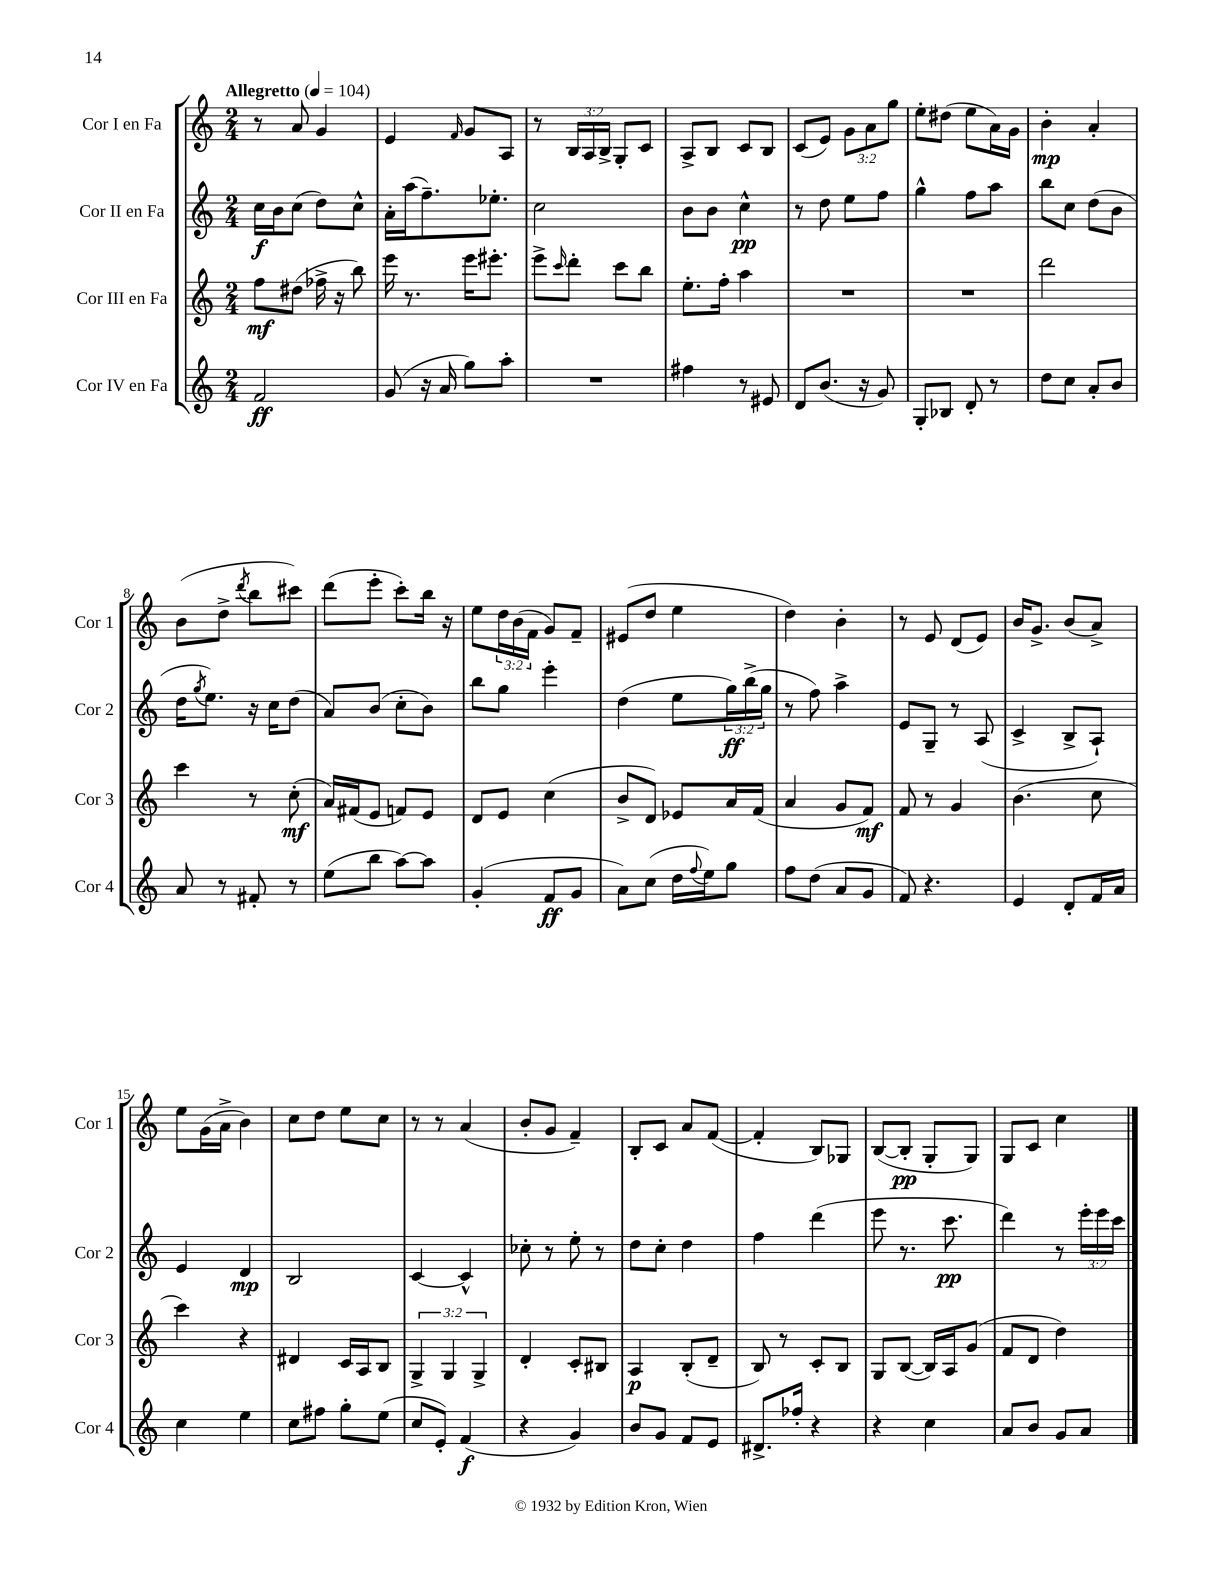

**kern	**kern	**kern	**kern
*staff4	*staff3	*staff2	*staff1
*clefG2	*clefG2	*clefG2	*clefG2
*k[]	*k[]	*k[]	*k[]
*M2/4	*M2/4	*M2/4	*M2/4
*MM104	*MM104	*MM104	*MM104
2f	8ff	16cc	8r
.	.	16b	.
.	(8dd#	(8cc	8a
.	16ff-^	8dd)	4g
.	16r	.	.
.	8bb)	8cc^^	.
=	=	=	=
(8g	16eee	16a'	4e
.	8.r	(16aa	.
16r	.	8.ff~)	.
16a	.	.	.
.	.	.	16qqf
8gg)	16eee	.	8g
.	8.eee#'	8.ee-'	.
8aa'	.	.	8A
=	=	=	=
2r	8eee^	2cc	8r
.	16qqccc	.	.
.	8ddd'	.	24B
.	.	.	24A
.	.	.	24B^
.	8ccc	.	8G'
.	8bb	.	8c
=	=	=	=
4ff#	8.ee'	8b	8A^
.	.	8b	8B
.	16ff'	.	.
8r	4aa	4cc^^	8c
8e#	.	.	8B
=	=	=	=
8d	2r	8r	(8c
(8.b	.	8dd	8e)
.	.	8ee	12g
16r	.	.	.
.	.	.	12a
8g)	.	8ff	.
.	.	.	12gg
=	=	=	=
8G'	2r	4gg^^	8ee'
8B-	.	.	(8dd#
8d'	.	8ff	8ee
8r	.	8aa	16a)
.	.	.	16g
=	=	=	=
8dd	2ddd	8bb	4b'
8cc	.	8cc	.
8a'	.	(8dd	4a'
8b	.	8b	.
=	=	=	=
8a	4ccc	16dd	(8b
.	.	8qgg	.
.	.	8.ee)	.
8r	.	.	8dd^
.	.	.	8qddd
8f#'	8r	16r	8bb
.	.	16cc	.
8r	(8cc'	(8dd	8ccc#)
=	=	=	=
(8ee	16a)	8a)	(8ddd
.	(16f#	.	.
8bb	8e	(8b	8eee'
[8aa)	8f)	8cc'	8ccc')
8aa]	8e	8b)	16bb
.	.	.	16r
=	=	=	=
(4g'	8d	8bb	8ee
.	8e	8gg	24dd
.	.	.	(24b
.	.	.	24f
8f	(4cc	4eee'	8g)
8g	.	.	8f~
=	=	=	=
8a)	8b^	(4dd	(8e#
(8cc	8d)	.	8dd
16dd	8e-	8ee	4ee
8qqff	.	.	.
16ee)	.	.	.
8gg	16a	24gg)	.
.	.	(24bb^	.
.	(16f	.	.
.	.	24gg	.
=	=	=	=
8ff	4a	8r	4dd)
(8dd	.	8ff)	.
8a	8g	4aa^	4b'
8g	8f)	.	.
=	=	=	=
8f)	8f	8e	8r
4.r	8r	8G~	8e
.	4g	8r	(8d
.	.	(8A	8e)
=	=	=	=
4e	(4.b	4c^	16b
.	.	.	8.g^
8d'	.	8B^	(8b
16f	8cc	8A`)	8a^)
16a	.	.	.
=	=	=	=
4cc	4ccc)	4e	8ee
.	.	.	(16g
.	.	.	16a^
4ee	4r	4d	4b)
=	=	=	=
8cc	4d#	2B	8cc
8ff#	.	.	8dd
8gg'	16c	.	8ee
.	16A	.	.
(8ee	8B	.	8cc
=	=	=	=
8cc	6G^	[4c	8r
8e')	.	.	8r
.	6G	.	.
(4f	.	4c^^]	(4a
.	6G^	.	.
=	=	=	=
4r	4d'	8cc-'	8b'
.	.	8r	8g
4g)	8c'	8ee'	4f~)
.	8B#	8r	.
=	=	=	=
8b	4A	8dd	8B'
8g	.	8cc'	8c
8f	(8B'	4dd	8a
8e	8d~	.	([8f
=	=	=	=
8.d#^	8B)	4ff	4f']
.	8r	.	.
16ff-'	.	.	.
4r	8c'	(4ddd	8B)
.	8B	.	8G-
=	=	=	=
4r	8G	8eee	([8B
.	([8B	8.r	8B']
4cc	16B])	.	8G'
.	16A	8.ccc	.
.	(8g	.	8G)
=	=	=	=
8a	8f	4ddd)	8G
8b	8d	.	8c
8g	4dd)	8r	4cc
8a	.	24eee'	.
.	.	24eee	.
.	.	24ccc	.
==	==	==	==
*-	*-	*-	*-
